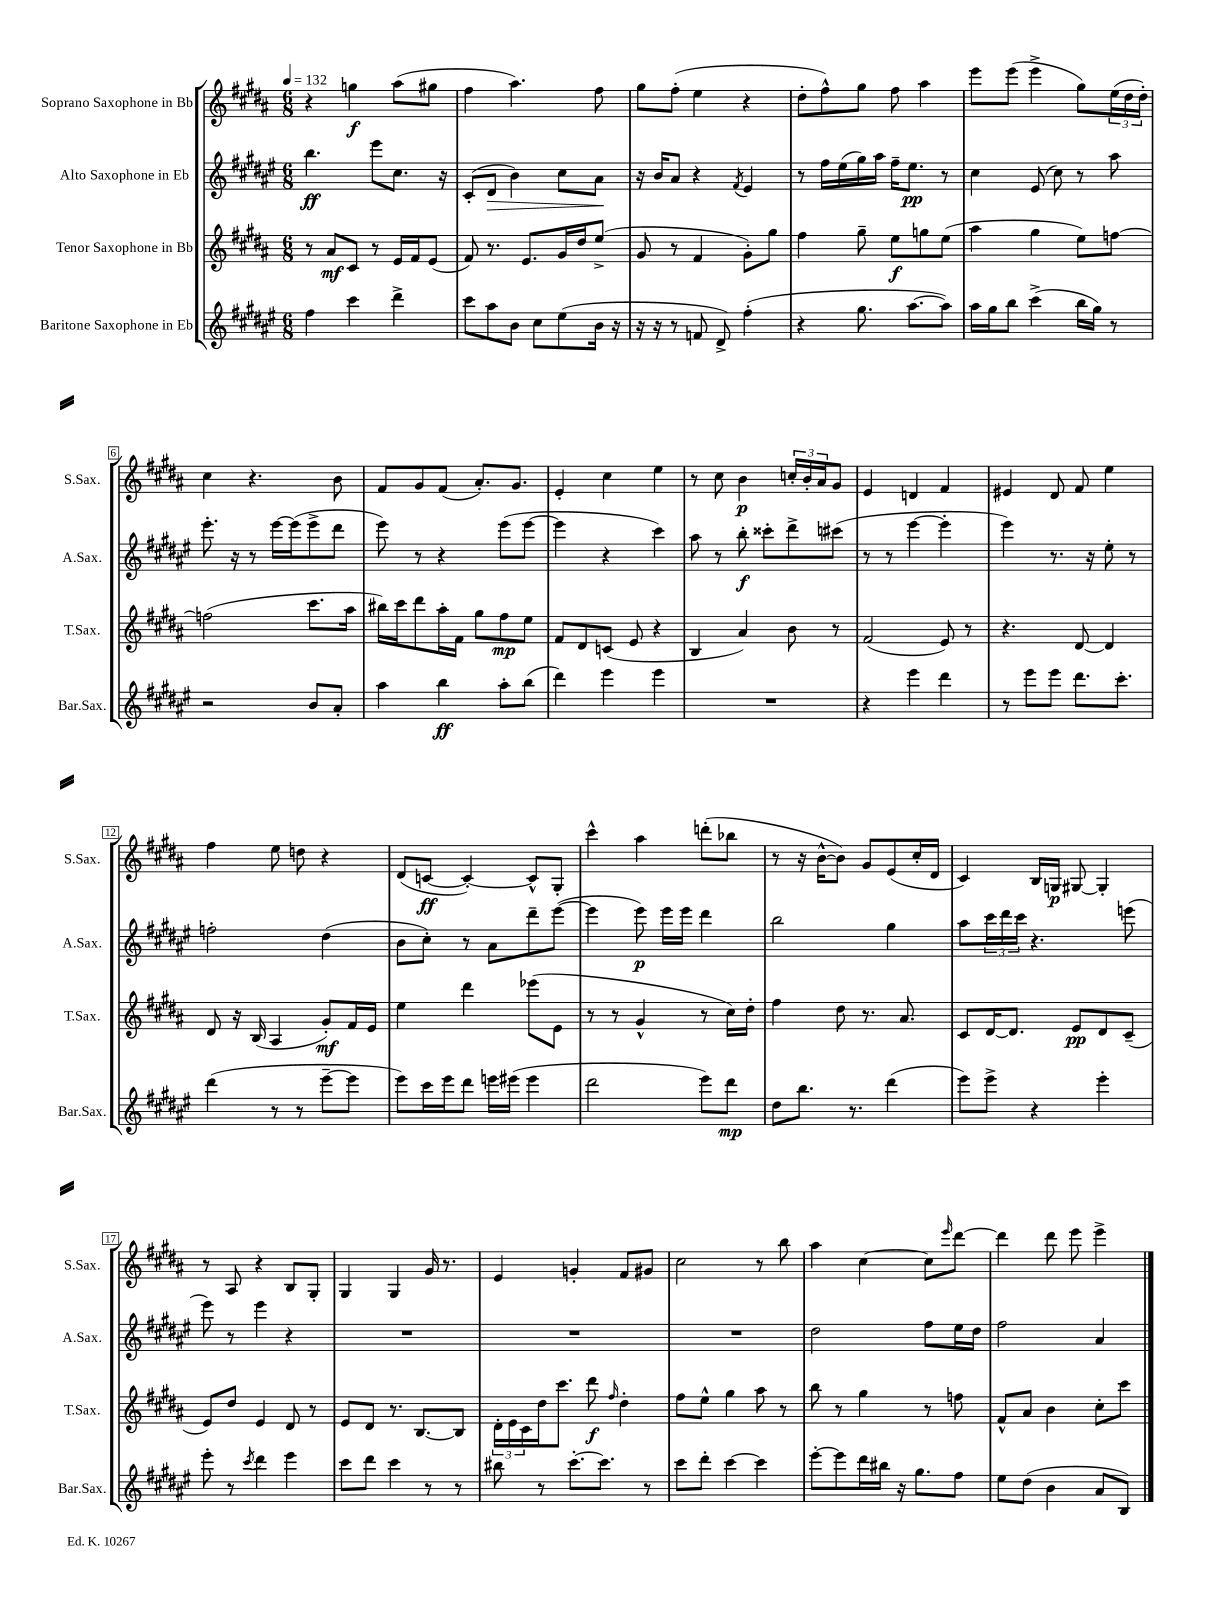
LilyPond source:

<<
\new StaffGroup <<
\new Staff = "s0" \with { instrumentName = "Soprano Saxophone in Bb" shortInstrumentName = "S.Sax." } {
    \clef treble \key b \major \numericTimeSignature \time 6/8 \tempo 4 = 132
    r4 g''4\f ais''8( gis''8 |
    fis''4 ais''4.) fis''8 |
    gis''8 fis''8-.( e''4 r4 |
    dis''8-. fis''8-^) gis''8 fis''8 ais''4 |
    e'''8 e'''8( e'''4-> gis''8) \tuplet 3/2 { e''16( dis''16 dis''16-.) } |
    cis''4 r4. b'8 |
    fis'8 gis'8 fis'8( ais'8.-.) gis'8. |
    e'4-. cis''4 e''4 |
    r8 cis''8 b'4\p \tuplet 3/2 { c''16-. b'16-. ais'16 } gis'8 |
    e'4 d'4 fis'4 |
    eis'4 dis'8 fis'8 e''4 |
    fis''4 e''8 d''8 r4 |
    dis'8( c'8~\ff c'4~-.) c'8-^ gis8-. |
    cis'''4-^ ais''4 d'''8-.( bes''8 |
    r8 r16 b'16~-^ b'8) gis'8 e'8( cis''16-. dis'16 |
    cis'4) b16 g16\p gis8~ gis4-. |
    r8 ais8 r4 b8 gis8-. |
    gis4 gis4 gis'16 r8. |
    e'4 g'4-. fis'8 gis'8 |
    cis''2 r8 b''8 |
    ais''4 cis''4~ cis''8 \grace { e'''16 } dis'''8~ |
    dis'''4 dis'''8 e'''8 e'''4-> \bar "|." |
}
\new Staff = "s1" \with { instrumentName = "Alto Saxophone in Eb" shortInstrumentName = "A.Sax." } {
    \clef treble \key fis \major \numericTimeSignature \time 6/8
    b''4.\ff eis'''8 cis''8. r16 |
    cis'8-.( dis'8\> b'4) cis''8 ais'8\! |
    r16 b'16 ais'8 r4 \acciaccatura { fis'8 } eis'4 |
    r8 fis''16 eis''16( gis''16) ais''16 fis''16-- eis''8.\pp r8 |
    cis''4 eis'8( cis''8) r8 ais''8 |
    eis'''8.-. r16 r8 eis'''16~ eis'''16( eis'''8-> dis'''8 |
    eis'''8) r8 r4 eis'''8( eis'''8~ |
    eis'''4 r4 cis'''4) |
    ais''8 r8 b''8-.\f cisis'''8-. dis'''8-> cis'''8( |
    r8 r8 eis'''4~ eis'''4-. |
    eis'''4) r8. r16 eis''8-. r8 |
    f''2-. dis''4( |
    b'8 cis''8-.) r8 ais'8 dis'''8-- eis'''8~( |
    eis'''4 eis'''8\p) eis'''16 eis'''16 dis'''4 |
    b''2 gis''4 |
    ais''8 \tuplet 3/2 { cis'''16 dis'''16 cis'''16 } r4. e'''8( |
    eis'''8) r8 eis'''4 r4 |
    R2. |
    R2. |
    R2. |
    dis''2 fis''8 eis''16 dis''16 |
    fis''2 ais'4 \bar "|." |
}
\new Staff = "s2" \with { instrumentName = "Tenor Saxophone in Bb" shortInstrumentName = "T.Sax." } {
    \clef treble \key b \major \numericTimeSignature \time 6/8
    r8 ais'8\mf cis'8 r8 e'16 fis'16 e'8( |
    fis'8) r8. e'8. gis'16 dis''16 e''8->( |
    gis'8 r8 fis'4 gis'8-.) gis''8 |
    fis''4 gis''8-- e''8\f g''8 e''8( |
    ais''4 gis''4 e''8) f''8~ |
    f''2( cis'''8. ais''16 |
    bis''16) cis'''16 dis'''8 ais''16-. fis'16 gis''8 fis''8\mp e''8 |
    fis'8 dis'8 c'8( e'8 r4 |
    b4 ais'4) b'8 r8 |
    fis'2( e'8) r8 |
    r4. dis'8~ dis'4 |
    dis'8 r16 b16( ais4 gis'8-.\mf) fis'16 e'16 |
    e''4 dis'''4 ees'''8( e'8 |
    r8 r8 gis'4-^ r8 cis''16) dis''16-. |
    fis''4 dis''8 r8. ais'8. |
    cis'8 dis'16~ dis'8. e'8\pp dis'8 cis'8--( |
    e'8) dis''8 e'4 dis'8 r8 |
    e'8 dis'8 r8. b8.~ b8 |
    \tuplet 3/2 { dis'16-. e'16 cis'16 } dis''16 cis'''8. dis'''8\f \grace { fis''16 } dis''4-. |
    fis''8 e''8-^ gis''4 ais''8 r8 |
    b''8 r8 gis''4 r8 f''8 |
    fis'8-^ ais'8 b'4 cis''8-. cis'''8 \bar "|." |
}
\new Staff = "s3" \with { instrumentName = "Baritone Saxophone in Eb" shortInstrumentName = "Bar.Sax." } {
    \clef treble \key fis \major \numericTimeSignature \time 6/8
    fis''4 cis'''4 dis'''4-> |
    cis'''8 ais''8 b'8 cis''8 eis''8( b'16 r16 |
    r16 r16 r8 f'8 dis'8->) fis''4-.( |
    r4 gis''8. ais''8.~ ais''8) |
    ais''16 gis''16 b''8 cis'''4->( b''16 gis''16) r8 |
    r2 b'8 ais'8-. |
    ais''4 b''4\ff ais''8-. b''8( |
    dis'''4) eis'''4 eis'''4 |
    R2. |
    r4 eis'''4 dis'''4 |
    r8 eis'''8 eis'''8 dis'''8. cis'''8.-. |
    dis'''4( r8 r8 eis'''8~-- eis'''8 |
    eis'''8) cis'''16 eis'''16 dis'''8 e'''16 eis'''16( eis'''4 |
    dis'''2 eis'''8) dis'''8\mp |
    dis''8 b''8. r8. dis'''4( |
    eis'''8) eis'''8-> r4 eis'''4-. |
    eis'''8-. r8 \acciaccatura { cis'''8 } dis'''4 eis'''4 |
    cis'''8 dis'''8 cis'''4 r8 r8 |
    bis''8 r8 cis'''8.~-. cis'''8. r8 |
    cis'''8 dis'''8-. cis'''4~ cis'''4 |
    eis'''8~-. eis'''8 dis'''16 bis''16 r16 gis''8. fis''8 |
    eis''8 dis''8( b'4 ais'8 b8) \bar "|." |
}
>>
>>
\layout { \context { \Score \override BarNumber.stencil = #(make-stencil-boxer 0.1 0.3 ly:text-interface::print) } }
